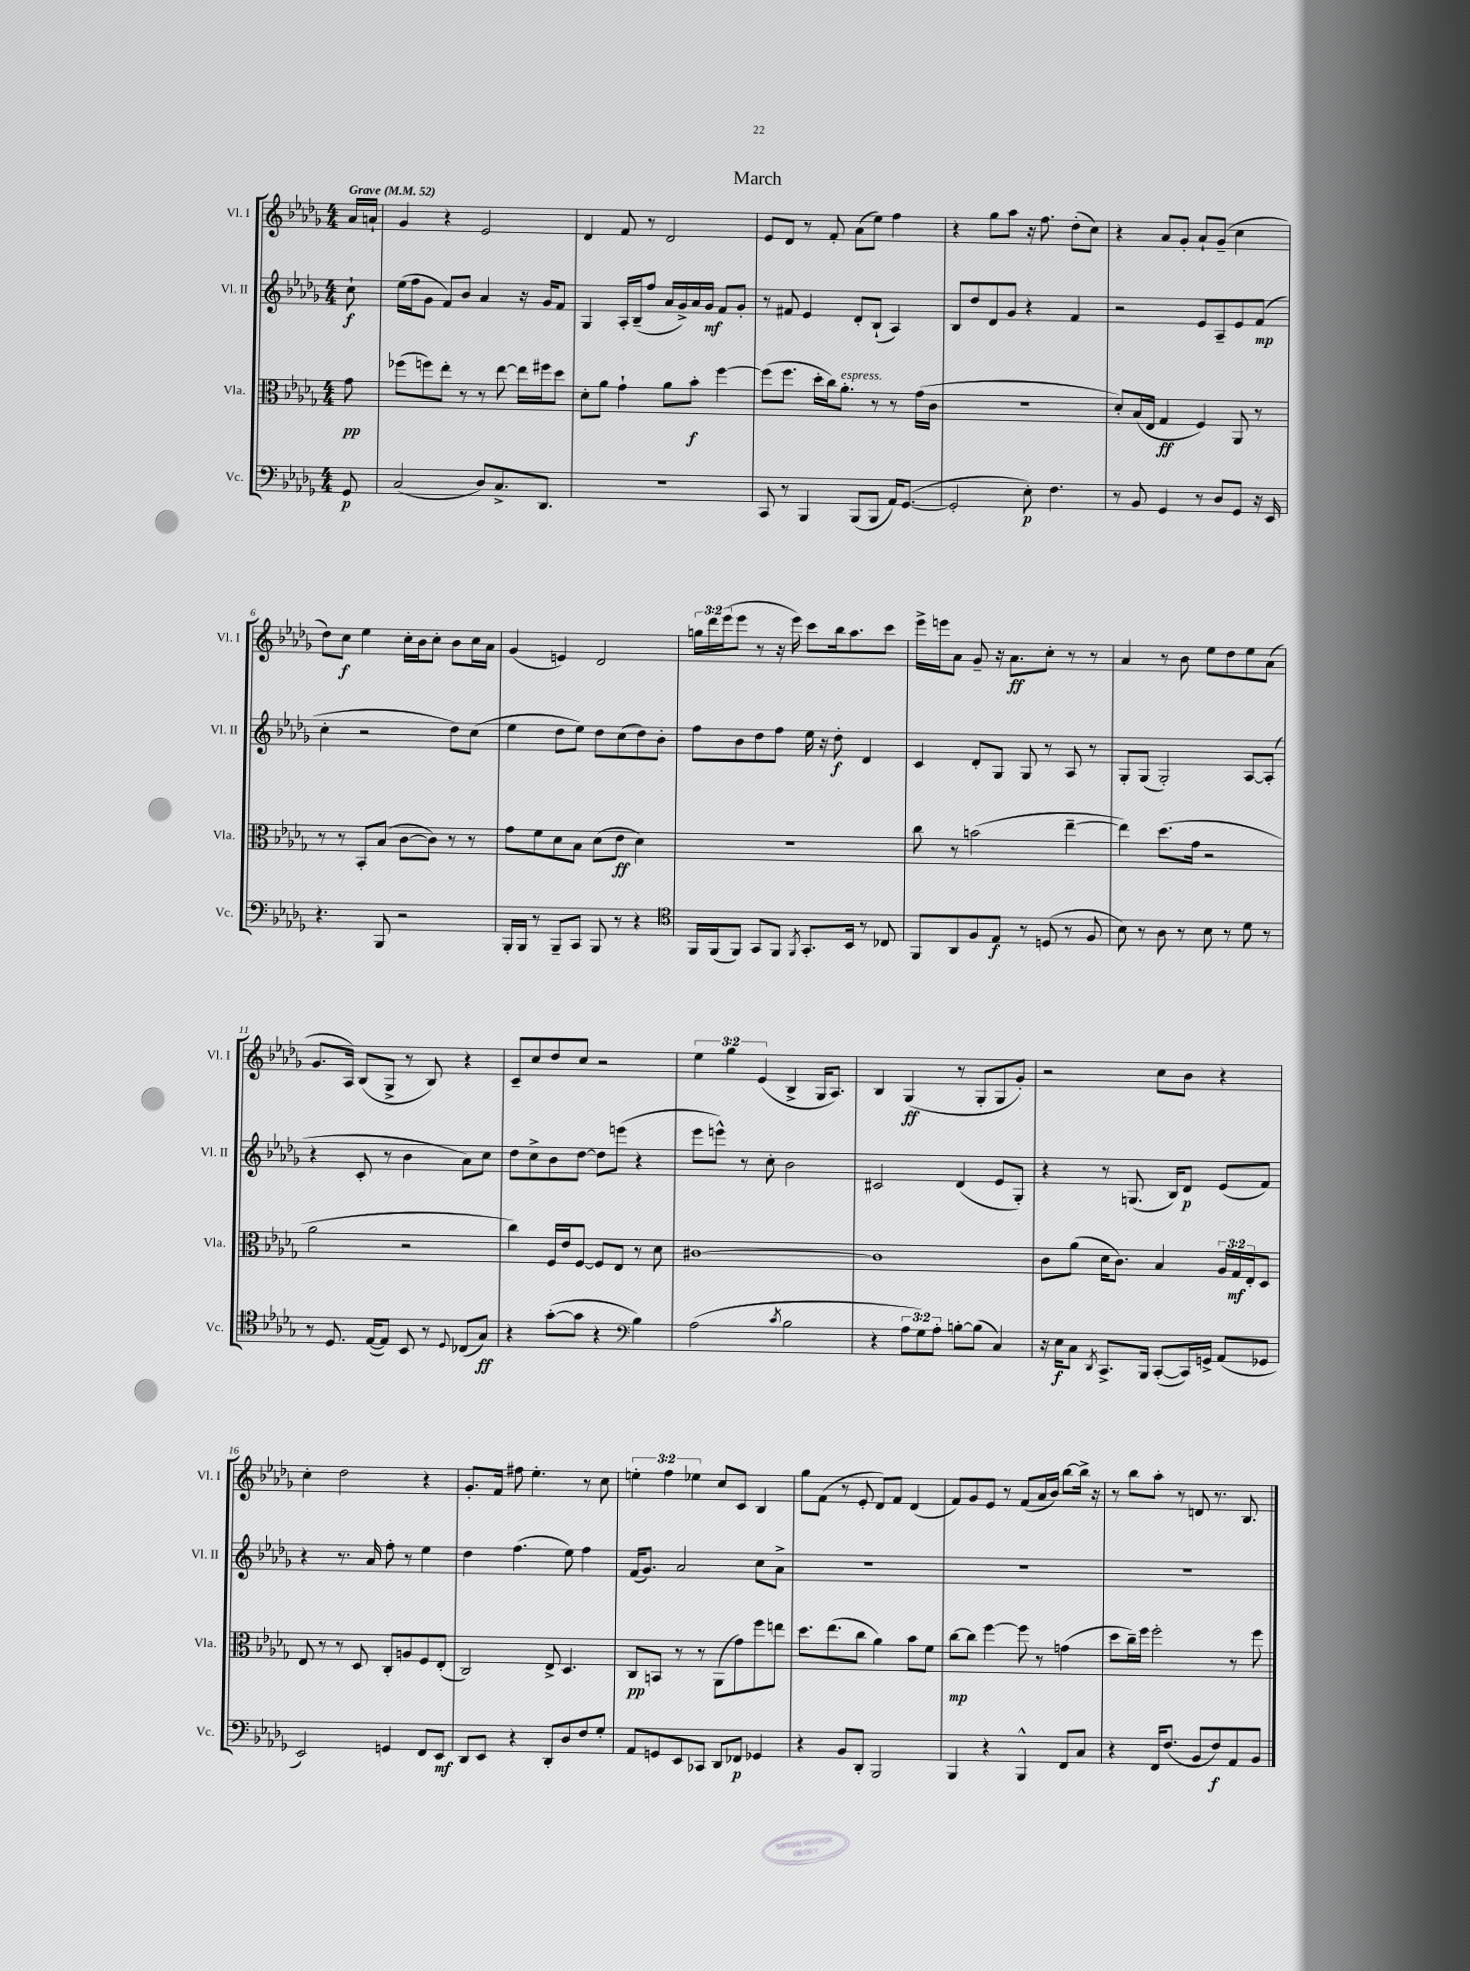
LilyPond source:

\header { title = "March" }
<<
\new StaffGroup <<
\new Staff = "s0" \with { instrumentName = "Vl. I" shortInstrumentName = "Vl. I" } {
    \clef treble \key des \major \numericTimeSignature \time 4/4 \override Staff.TupletNumber.text = #tuplet-number::calc-fraction-text \partial 8 \tempo "Grave" 4 = 52
    aes'16 a'16-! |
    ges'4 r4 ees'2 |
    des'4 f'8 r8 des'2 |
    ees'8 des'8 r8 f'8-. aes'8( ees''8) f''4 |
    r4 ges''8 aes''8 r16 f''8. des''8-.( c''8) |
    r4 aes'8 ges'8-. aes'8-! ges'8--( c''4 |
    des''8) c''8\f ees''4 c''16-. bes'16 c''8-. bes'8 c''16 aes'16 |
    ges'4( e'4) des'2 |
    \tuplet 3/2 { g''16 des'''16 ees'''16( } ees'''8 r8 r16 ees'''16) c'''8 bes''16 aes''8. c'''8 |
    ees'''16-> e'''16 aes'8 ges'8-- r16 aes'8.\ff c''8-. r8 r8 |
    aes'4 r8 bes'8 ees''8 des''8 ees''8 aes'8( |
    ges'8. aes16) bes8( ges8-> r8 bes8) r4 |
    c'8-- c''8 des''8 c''8 r2 |
    \tuplet 3/2 { ees''4 ges''4 ees'4( } bes4-> ges16 aes8.) |
    bes4 ges4\ff( r8 ges8-. ges8 ges'8-.) |
    r2 c''8 bes'8 r4 |
    c''4-. des''2 r4 |
    ges'8.-. f'16 fis''8 ees''4.-. r8 c''8 |
    \tuplet 3/2 { e''4-. f''4 ees''4 } c''8 c'8 bes4 |
    ges''8 f'8( r8 ees'8-. des'8) f'8 des'4( |
    f'8) ges'8 ees'8 r8 f'8( aes'16 bes'16) bes''8~ bes''16-> r16 |
    r8 bes''8 aes''8-. r8 d'8 r8. bes8. \bar "|." |
}
\new Staff = "s1" \with { instrumentName = "Vl. II" shortInstrumentName = "Vl. II" } {
    \clef treble \key des \major \numericTimeSignature \time 4/4 \partial 8
    c''8-!\f |
    ees''16( f''16 ges'8 f'8) bes'8 aes'4 r16 ges'16 f'8 |
    ges4 aes16-. bes16--( f''8 aes'16 ges'16->) aes'16 ges'16\mf f'8 ges'8-. |
    r8 fis'8 ees'4 des'8-. bes8-!( aes4) |
    bes8 des''8 des'8 ges'8 r4 f'4 |
    r2 ees'8 aes8-- ees'8 f'8\mp( |
    c''4-. r2 des''8) c''8( |
    ees''4 des''8 ees''8) des''8 c''8( des''8) bes'8-. |
    f''8 bes'8 des''8 f''8 ees''16 r16 des''8-.\f des'4 |
    c'4 des'8-. ges8 ges8 r8 aes8 r8 |
    ges8-. ges8( ges2-.) aes8~ aes8-.( |
    r4 c'8-. r8 bes'4 aes'8) c''8 |
    des''8 c''8-> bes'8 des''8~ des''8 e'''8( r4 |
    ees'''8 e'''8-^) r8 c''8-. bes'2 |
    cis'2 des'4( ees'8 ges8-.) |
    r4 r8 g8.( bes16) des'8\p ees'8( f'8) |
    r4 r8. aes'16 f''8-. r8 ees''4 |
    des''4 f''4.( ees''8) f''4 |
    f'16( ges'8.) aes'2 c''8 aes'8-> |
    R1 |
    R1 |
    R1 \bar "|." |
}
\new Staff = "s2" \with { instrumentName = "Vla." shortInstrumentName = "Vla." } {
    \clef alto \key des \major \numericTimeSignature \time 4/4 \override Staff.TupletNumber.text = #tuplet-number::calc-fraction-text \partial 8
    ges'8\pp |
    fes''8( f''8) ees''8-. r8 r8 ees''8~ ees''16 fis''16 des''8 |
    des'8-. aes'8 ges'4-! aes'8 bes'8-.\f f''4~ |
    f''8( f''8. des''16-. c''16) aes'8.-.^\markup { \italic "espress." } r8 r8 ges'16( c'16 |
    R1 |
    des'8-.) bes16( ees16 ges4\ff f4) aes,8 r8 |
    r8 r8 bes,8-. bes8( c'8~ c'8) r8 r8 |
    ges'8 f'8 des'8 bes8 des'8( ees'8\ff des'4) |
    r1 |
    c''8 r8 b'2( ees''4~-- |
    ees''4) des''8.( ges'16 r2 |
    aes'2 r2 |
    c''4) f16 ees'16 f8~ f8 ees8 r8 des'8 |
    cis'1~ |
    cis'1 |
    c'8 aes'8( des'16 c'8.) bes4 \tuplet 3/2 { aes16 ges16\mf ees16-. } des8 |
    ees8 r8 r8 des8 c8-. a8 f8 ees8-.( |
    c2) ees8-> des4. |
    c8\pp b,8 r8 r8 aes,8( ges'8) f''8 e''8 |
    des''8. ees''8.( c''8 aes'4) bes'8 f'8 |
    c''8~\mp c''8 f''4~ f''8 r8 g'4( |
    des''8 c''16--) f''16 f''2-. r8 f''8 \bar "|." |
}
\new Staff = "s3" \with { instrumentName = "Vc." shortInstrumentName = "Vc." } {
    \clef bass \key des \major \numericTimeSignature \time 4/4 \override Staff.TupletNumber.text = #tuplet-number::calc-fraction-text \partial 8
    ges,8\p |
    c2( des8) c8.-> des,8. |
    R1 |
    c,8 r8 bes,,4 bes,,8( bes,,8 aes,16) ges,8.~( |
    ges,2-. ees8-.\p) f4. |
    r8 bes,8 ges,4 r8 des8 ges,8 r16 ees,16 |
    r4. bes,,8 r2 |
    bes,,16-. bes,,16 r8 bes,,8-- c,8 bes,,8 r8 r4 |
    \clef tenor f,16 f,16( f,8) ges,8 f,8 \acciaccatura { f,8 } ges,8.-. bes,16 r8 ces8 |
    f,8 aes,8 f8 ees8\f r8 d8( r8 f8 |
    bes8) r8 aes8 r8 bes8 r8 des'8 r8 |
    r8 des8. ees16~( ees8) bes,8 r8 \appoggiatura { des8 } ces8( ges8\ff) |
    r4 ges'8~-.( ges'8 r4 \clef bass bes4) |
    aes2( \acciaccatura { c'8 } bes2 |
    r4 \tuplet 3/2 { aes8 ges8) aes8-. } b8~-. b8( c4) |
    r16 ees16\f c8 \acciaccatura { des,8 } c,8.-> bes,,16 c,8~-.( c,16) g,16-> aes,8( ges,8 |
    ees,2) g,4 f,8 ees,8\mf |
    des,8 ees,8 r4 des,8-. des8 f8 ges8-. |
    aes,8 g,8 ees,8 ces,8 des,8 fes,8\p ges,4 |
    r4 bes,8 des,8-. bes,,2 |
    bes,,4 r4 bes,,4-^ f,8 c8 |
    r4 f,16 f8.( bes,8 f8\f) aes,8 bes,8 \bar "|." |
}
>>
>>
